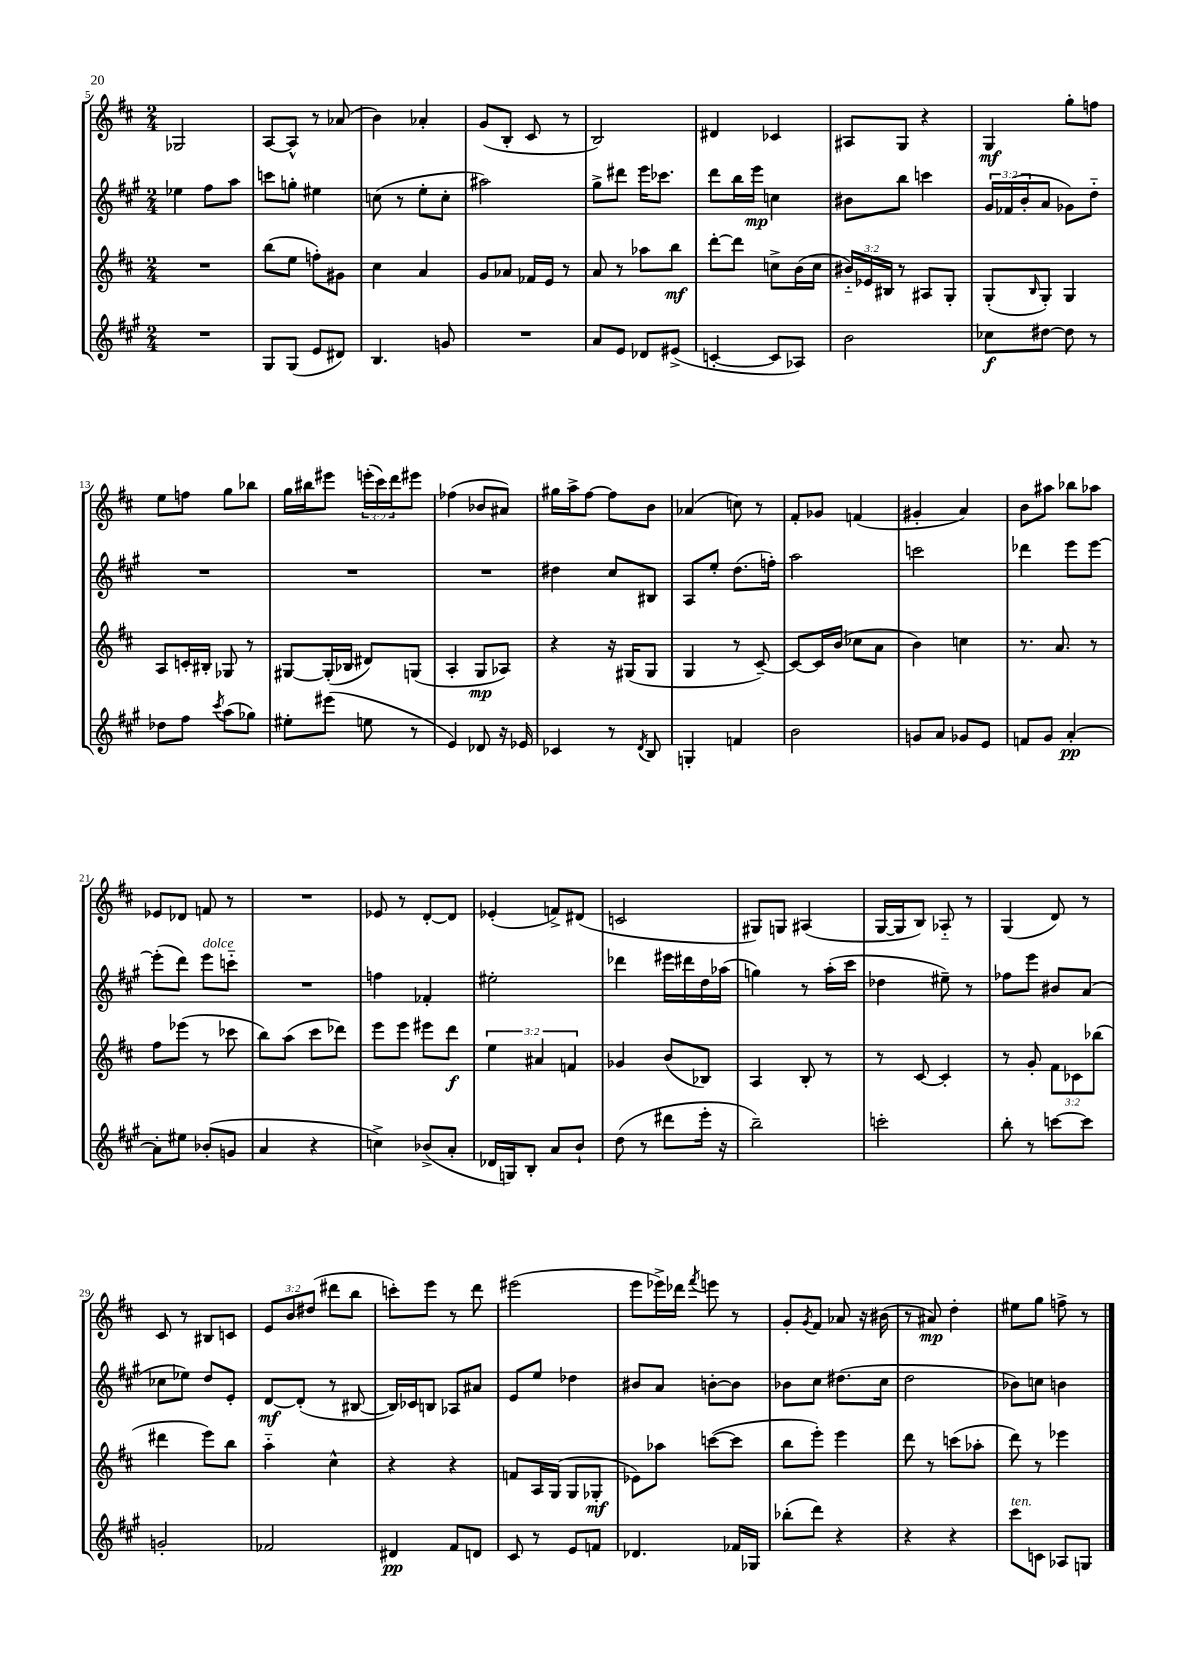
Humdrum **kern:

**kern	**kern	**kern	**kern
*staff4	*staff3	*staff2	*staff1
*clefG2	*clefG2	*clefG2	*clefG2
*k[f#c#g#]	*k[f#c#]	*k[f#c#g#]	*k[f#c#]
*M2/4	*M2/4	*M2/4	*M2/4
2r	2r	4ee-	2G-
.	.	8ff#	.
.	.	8aa	.
=	=	=	=
8G#	(8bb	8ccc	[8A
(8G#	8ee	8gg'	8A^^]
8e	8ff')	4ee#	8r
8d#)	8g#	.	(8a-
=	=	=	=
4.B	4cc#	(8cc	4b)
.	.	8r	.
.	4a	8ee'	4a-'
8g	.	8cc'	.
=	=	=	=
2r	8g	2aa#)	(8g
.	8a-	.	8B'
.	16f-	.	8c#
.	16e	.	.
.	8r	.	8r
=	=	=	=
8a	8a	8gg#^	2B)
8e	8r	8ddd#	.
8d-	8aa-	16eee	.
.	.	8.ccc-	.
(8e#^	8bb	.	.
=	=	=	=
[4c'	[8ddd'	8ddd	4d#
.	8ddd]	16bb	.
.	.	16eee	.
8c]	8cc^	4cc	4c-
8A-)	(16b	.	.
.	16cc	.	.
=	=	=	=
2b	24b#'~)	8b#	8A#
.	24e-	.	.
.	24B#	.	.
.	8r	8bb	8G
.	8A#	4ccc	4r
.	8G'	.	.
=	=	=	=
8cc-	(8G'	24g#	4G
.	.	(24f-	.
.	.	24b'	.
.	16qqB	.	.
[8dd#	8G')	8a	.
8dd#]	4G	8g-)	8gg'
8r	.	8dd'~	8ff
=	=	=	=
8dd-	8A	2r	8ee
8ff#	16c'	.	8ff
.	16B#'	.	.
8qccc#	.	.	.
(8aa	8G-	.	8gg
8gg-)	8r	.	8bb-
=	=	=	=
8ee#'	[8G#	2r	16gg
.	.	.	16bb#
(8eee#	(16G#']	.	8eee#
.	16B-	.	.
8ee	8d#)	.	(24eee'
.	.	.	24ccc#)
.	.	.	24ddd
8r	(8G	.	8eee#
=	=	=	=
4e)	4A'	2r	(4ff-
8d-	8G	.	8b-
16r	8A-)	.	8a#)
16e-	.	.	.
=	=	=	=
4c-	4r	4dd#	16gg#
.	.	.	16aa^
.	.	.	[8ff#
8r	16r	8cc#	8ff#]
.	(16G#	.	.
8qd	.	.	.
8B	8G#	8B#	8b
=	=	=	=
4G'	4G	8A	(4a-
.	.	8ee'	.
4f	8r	(8.dd	8cc)
.	[8c#~)	.	8r
.	.	16ff')	.
=	=	=	=
2b	8c#_	2aa	8f#'
.	16c#]	.	8g-
.	(16b	.	.
.	8cc-	.	(4f
.	8a	.	.
=	=	=	=
8g	4b)	2ccc	4g#'
8a	.	.	.
8g-	4cc	.	4a)
8e	.	.	.
=	=	=	=
8f	8.r	4ddd-	8b
8g#	.	.	8aa#
.	8.a	.	.
[4a'	.	8eee	8bb-
.	8r	[8eee	8aa-
=	=	=	=
8a']	8ff#	(8eee']	8e-
8ee#	(8eee-	8ddd)	8d-
(8b-'	8r	8eee	8f
8g	8ccc-	8ccc'~	8r
=	=	=	=
4a	8bb)	2r	2r
.	(8aa	.	.
4r	8ccc#	.	.
.	8ddd-)	.	.
=	=	=	=
4cc^)	8eee	4ff	8e-
.	8eee	.	8r
(8b-^	8eee#	4f-'	[8d'
8a'	8ddd	.	8d]
=	=	=	=
16d-	6ee	2ee#'	(4e-'
16G)	.	.	.
8B'	.	.	.
.	6a#	.	.
8a	.	.	8f^)
.	6f	.	.
8b`	.	.	(8d#
=	=	=	=
(8dd	4g-	4ddd-	2c
8r	.	.	.
8ddd#	(8b	16eee#	.
.	.	16ddd#	.
16eee'	8B-)	16dd	.
16r	.	(16aa-	.
=	=	=	=
2bb~)	4A	4gg)	8G#)
.	.	.	8G
.	8B'	8r	(4A#
.	8r	(16aa'	.
.	.	16ccc#	.
=	=	=	=
2ccc'	8r	4dd-	[16G
.	.	.	16G]
.	[8c#	.	8B)
.	4c#']	8ee#~)	8A-'~
.	.	8r	8r
=	=	=	=
8bb'	8r	8ff-	(4G
8r	8g'	8eee	.
[8ccc	12f#	8b#	8d)
.	12c-	.	.
8ccc]	.	(8a	8r
.	(12bb-	.	.
=	=	=	=
2g'	4ddd#	8cc-	8c#
.	.	8ee-)	8r
.	8eee)	8dd	8B#
.	8bb	8e'	8c
=	=	=	=
2f-	4aa'~	[8d	12e
.	.	.	12b
.	.	(8d']	.
.	.	.	(12dd#
.	4cc#^^	8r	8ddd#
.	.	[8B#	8bb
=	=	=	=
4d#	4r	16B#])	8ccc')
.	.	16c-	.
.	.	8B	8eee
8f#	4r	8A-	8r
8d	.	8a#	8ddd
=	=	=	=
8c#	8f	8e	(2eee#
8r	16A	8ee	.
.	(16G	.	.
8e	8G	4dd-	.
8f	8G-'	.	.
=	=	=	=
4.d-	8e-)	8b#	8eee
.	8aa-	8a	16eee-^)
.	.	.	16ddd-
.	.	.	8qfff#
.	([8ccc	[8b'	8eee
16f-	8ccc]	8b]	8r
16G-	.	.	.
=	=	=	=
(8bb-'	8bb	8b-	8g'
.	.	.	8qg
8ddd)	8eee')	8cc#	8f#
4r	4eee	(8.dd#	8a-
.	.	.	16r
.	.	16cc#	(16b#
=	=	=	=
4r	8ddd	2dd	8r
.	8r	.	8a#)
4r	(8ccc	.	4dd'
.	8aa-'	.	.
=	=	=	=
8ccc#	8ddd)	8b-)	8ee#
8c	8r	8cc	8gg
8A-	4eee-	4b	8ff^
8G	.	.	8r
==	==	==	==
*-	*-	*-	*-
